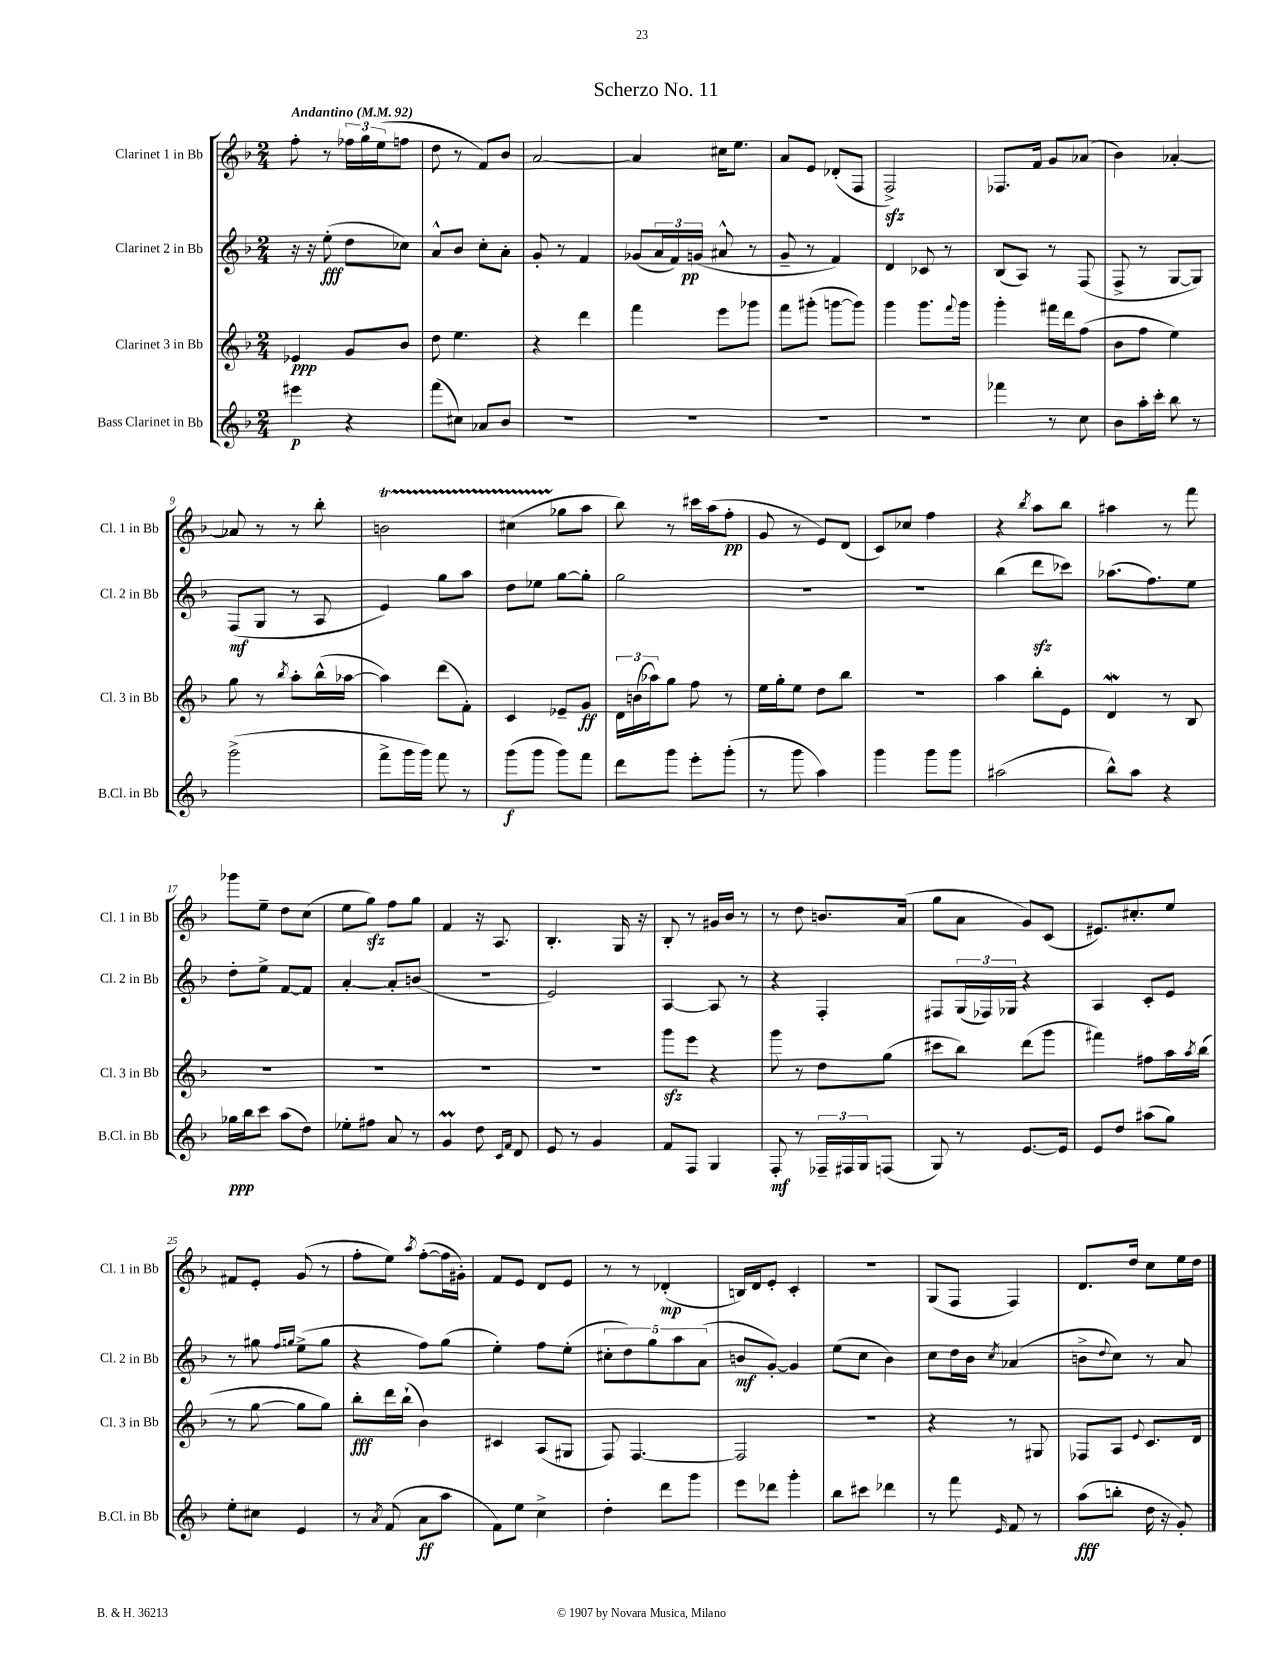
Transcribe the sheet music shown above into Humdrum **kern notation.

**kern	**kern	**kern	**kern
*staff4	*staff3	*staff2	*staff1
*clefG2	*clefG2	*clefG2	*clefG2
*k[b-]	*k[b-]	*k[b-]	*k[b-]
*M2/4	*M2/4	*M2/4	*M2/4
*MM92	*MM92	*MM92	*MM92
4eee#	4e-	16r	8ff'
.	.	16r	.
.	.	(8ee'	8r
4r	8g	8dd	24ff-
.	.	.	24gg
.	.	.	(24ee
.	8b-	8cc-)	8ff
=	=	=	=
(8fff	8dd	8a^^	8dd
8cc#)	4.ee	8b-	8r
8a-	.	8cc'	8f)
8b-	.	8a'	8b-
=	=	=	=
2r	4r	8g'	[2a
.	.	8r	.
.	4ddd	4f	.
=	=	=	=
2r	4fff	(8g-	4a]
.	.	24a	.
.	.	24f)	.
.	.	(24g	.
.	8eee	8a#^^	16cc#
.	.	.	8.ee
.	8ggg-	8r	.
=	=	=	=
2r	8fff	8g~	8a
.	(8ggg#'	8r	8e
.	[8ggg	4f)	(8d-'
.	8ggg])	.	8F
=	=	=	=
2r	4ggg	4d	2F^)
.	8.ggg	8c-	.
.	.	8r	.
.	8qqfff	.	.
.	16ggg	.	.
=	=	=	=
4fff-	4ggg'	(8B-	8.F-
.	.	8A)	.
.	.	.	16f
8r	16fff#	8r	8g
.	16ddd	.	.
8cc	(8ff	(8F	(8a-
=	=	=	=
8b-	8b-	8F^	4b-)
16aa'	8ff	8r	.
16ccc'	.	.	.
8bb-	4ee)	[8G	[4a-'
8r	.	8G])	.
=	=	=	=
(2ggg^	8gg	(8F	8a-]
.	8r	8G	8r
.	8qbb-	.	.
.	8aa'	8r	8r
.	(16bb-^^	8A	8bb-'
.	[16aa-	.	.
=	=	=	=
8fff^	4aa-])	4e)	2b
16ggg	.	.	.
16ggg)	.	.	.
8fff	(8ddd	8gg	.
8r	8f')	8aa	.
=	=	=	=
(8ggg	4c	8dd	(4cc#
8ggg	.	8ee-	.
8ggg)	8e-~	[8gg	8gg-
8fff	8g	8gg']	8aa
=	=	=	=
8ddd	24d	2gg	8bb-)
.	(24b	.	.
.	24aa-)	.	.
8ggg	8gg	.	8r
8eee'	8ff	.	16ccc#
.	.	.	(16aa
(8ggg'	8r	.	8ff'
=	=	=	=
8r	16ee	2r	8g
.	16gg'	.	.
8ggg	8ee	.	8r
4aa)	8dd	.	8e)
.	8bb-	.	(8d
=	=	=	=
4ggg	2r	2r	8c)
.	.	.	8cc-
8ggg	.	.	4ff
8ggg	.	.	.
=	=	=	=
(2aa#	4aa	(4bb-	4r
.	.	.	8qbb-
.	8bb-'	8ddd	8aa
.	8e	8ccc-)	8bb-
=	=	=	=
8bb-^^)	4d	(8.aa-	4aa#
8aa	.	.	.
.	.	8.ff)	.
4r	8r	.	8r
.	8B-	8ee	8fff
=	=	=	=
16gg-	2r	8dd'	8ggg-
16bb-	.	.	.
8ccc	.	8ee^	8ee~
(8aa	.	[8f	8dd
8dd)	.	8f]	(8cc
=	=	=	=
8ee-'	2r	[4a'	8ee
8ff#	.	.	8gg)
8a	.	8a']	8ff
8r	.	(8b	8gg
=	=	=	=
4g	2r	2r	4f
8dd	.	.	16r
.	.	.	8.A
16qqc	.	.	.
16qqf	.	.	.
8d	.	.	.
=	=	=	=
8e	2r	2e)	4.B-'
8r	.	.	.
4g	.	.	.
.	.	.	16G
.	.	.	16r
=	=	=	=
8f	8ggg	[4A	8B-'
8F	8eee	.	8r
4G	4r	8A]	16g#
.	.	.	16b-
.	.	8r	8r
=	=	=	=
8F'	8ggg	4r	8r
8r	8r	.	8dd
24F-~	8dd	4F'	8.b
24F#	.	.	.
24G	.	.	.
(8F	(8gg	.	.
.	.	.	(16a
=	=	=	=
8G)	8ccc#	8F#	8gg
8r	8bb-)	(24G	8a
.	.	24F-)	.
.	.	24G-	.
[8.e	(8ddd	4r	8g)
.	8ggg	.	(8c
16e]	.	.	.
=	=	=	=
8e	4fff#)	4A	8.e#)
8dd	.	.	.
.	.	.	8.cc#'
(8aa#	8ff#	8c'	.
8gg)	16aa	8e	8ee
.	8qaa	.	.
.	(16bb-	.	.
=	=	=	=
8ee'	8r	8r	8f#
8cc#	[8gg	8gg#	8e'
.	.	16qqff	.
.	.	16qqgg	.
4e	8gg]	(8ee^	(8g
.	8gg)	8gg	8r
=	=	=	=
8r	8bb-'	4r	8ff'
8qa	.	.	.
(8f	16ddd	.	8ee)
.	(16bb-`	.	.
.	.	.	8qaa
8a	4b-)	8ff)	([8ff'
8aa	.	(8gg	16ff]
.	.	.	16g#')
=	=	=	=
8f)	4c#	4ee')	8f
8ee	.	.	8e
4cc^	(8A	8ff	8d
.	8G#	(8ee'	8e
=	=	=	=
4dd'	8F)	10cc#'	8r
.	.	10dd)	.
.	[4.F	.	8r
.	.	10gg	.
8ddd	.	.	(4d-'
.	.	10aa	.
8ggg	.	.	.
.	.	(10a	.
=	=	=	=
8eee	2F]	8b	16B)
.	.	.	16d
8ddd-	.	[8g')	8e'
4ggg'	.	4g]	4c'
=	=	=	=
8bb-	2r	(8ee	2r
8ccc#	.	8cc	.
4ddd-	.	4b-)	.
=	=	=	=
8r	4r	8cc	(8G
8fff	.	16dd	8F
.	.	16b-	.
16qqe	.	8qcc	.
8f	8r	(4a-	4F)
8r	8G#	.	.
=	=	=	=
(8aa	8F-	8b^	8.d
.	.	8qqdd	.
8bb'	8A	8cc)	.
.	.	.	16dd
.	8qqe	.	.
16dd	8.c	8r	8cc
16r	.	.	.
8g')	.	8a	16ee
.	16d	.	16dd
==	==	==	==
*-	*-	*-	*-
